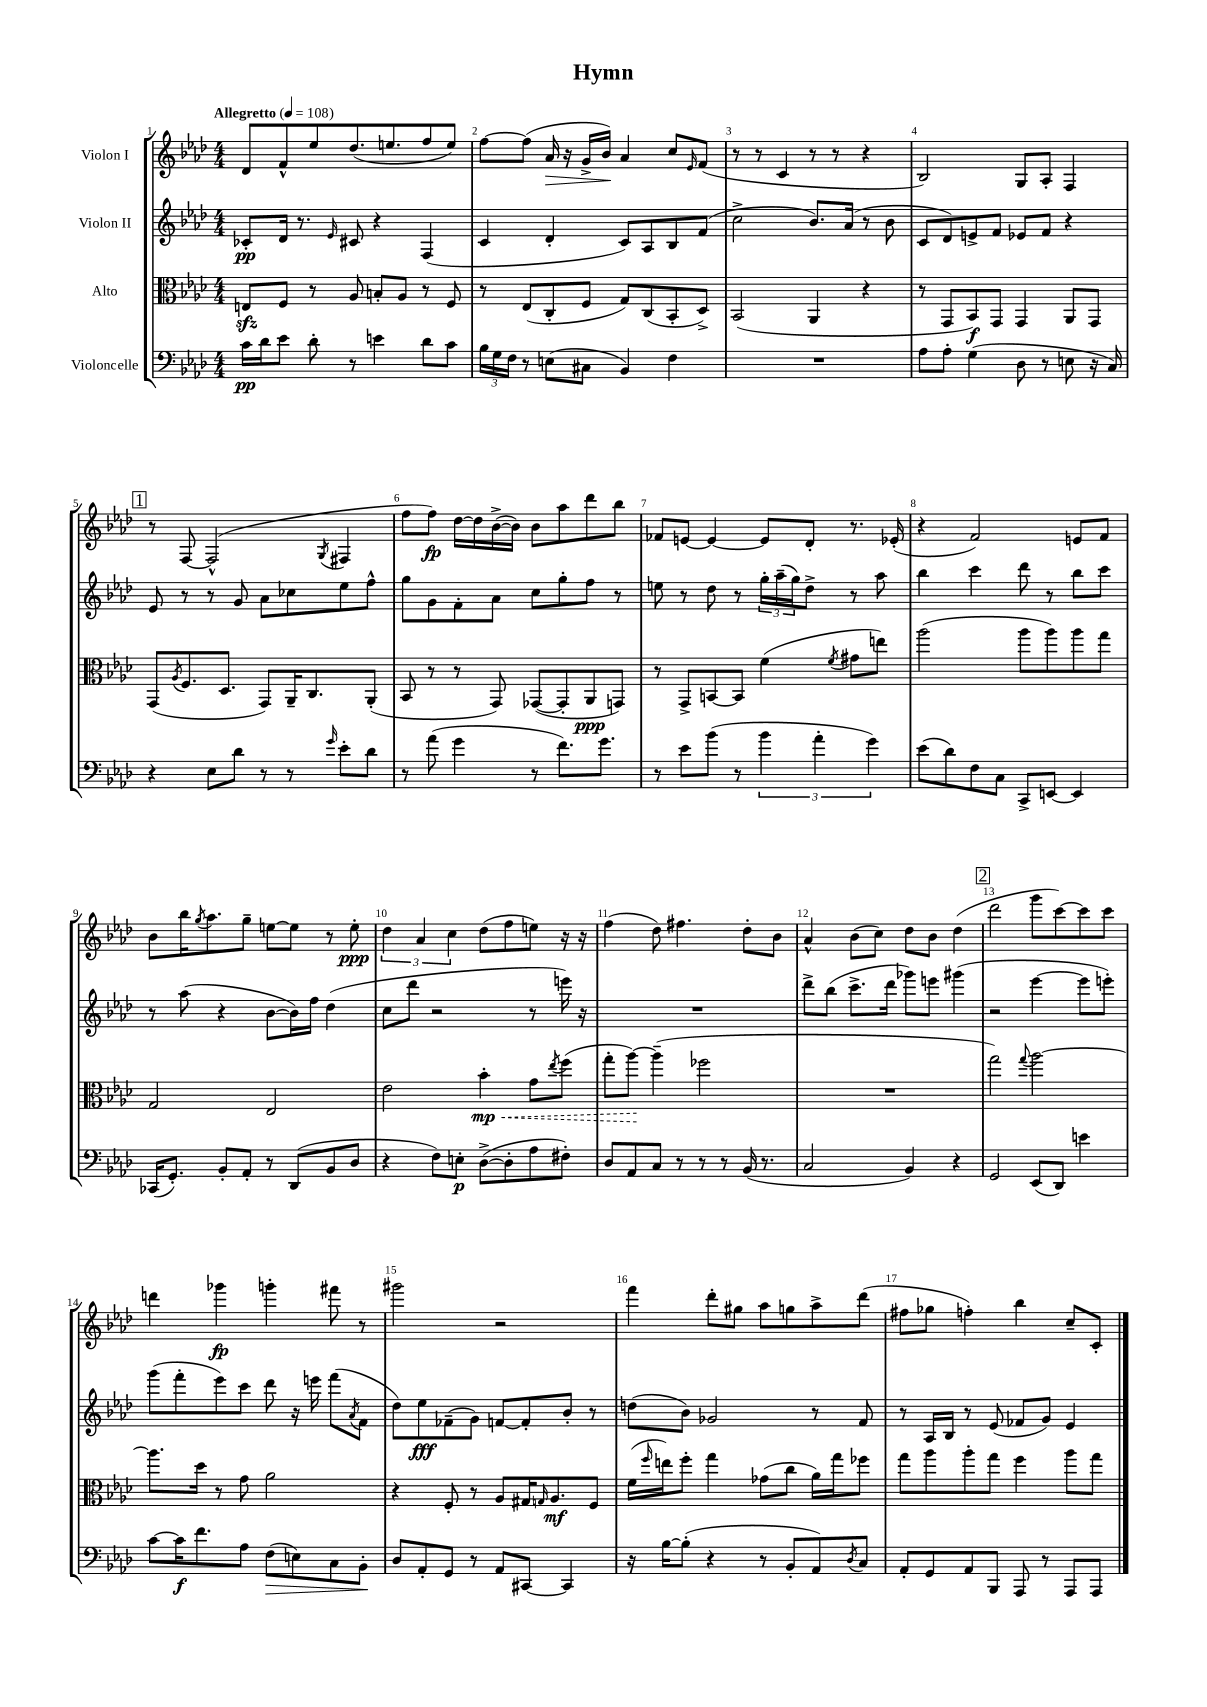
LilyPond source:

\header { title = "Hymn" }
<<
\new StaffGroup <<
\new Staff = "s0" \with { instrumentName = "Violon I" } {
    \clef treble \key aes \major \numericTimeSignature \time 4/4 \tempo "Allegretto" 4 = 108
    des'8 f'8-^ ees''8 des''8.( e''8. f''8 e''8) |
    f''8~ f''8( aes'16\> r16 g'16-> bes'16\!) aes'4 c''8 \grace { ees'16 } f'8( |
    r8 r8 c'4 r8 r8 r4 |
    bes2) g8 aes8-. f4 |
    \mark \markup { \box "1" } r8 f8~ f2-^( \acciaccatura { g8 } fis4 |
    f''8 f''8\fp) des''16~ des''16 bes'16~->( bes'16) bes'8 aes''8 des'''8 bes''8 |
    fes'8 e'8~ e'4~ e'8 des'8-. r8. ees'16-.( |
    r4 f'2) e'8 f'8 |
    bes'8 bes''16 \acciaccatura { g''8 } aes''8. g''8-- e''8~ e''8 r8 e''8-.\ppp |
    \tuplet 3/2 { des''4 aes'4 c''4 } des''8( f''8 e''8) r16 r16 |
    f''4( des''8) fis''4. des''8-. bes'8 |
    aes'4-^ bes'8( c''8) des''8 bes'8 des''4( |
    \mark \markup { \box "2" } des'''2 g'''8 c'''8~) c'''8 c'''8 |
    d'''4 ges'''4\fp g'''4-. fis'''8 r8 |
    gis'''2 r2 |
    f'''4 des'''8-. gis''8 aes''8 g''8 aes''8-> des'''8( |
    fis''8 ges''8 f''4-.) bes''4 c''8-- c'8-. \bar "|." |
}
\new Staff = "s1" \with { instrumentName = "Violon II" } {
    \clef treble \key aes \major \numericTimeSignature \time 4/4
    ces'8-.\pp des'16 r8. \grace { ees'16 } cis'8 r4 f4( |
    c'4 des'4-. c'8) aes8 bes8 f'8( |
    c''2-> bes'8.) aes'16( r8 bes'8 |
    c'8 des'8) e'8-> f'8 ees'8 f'8 r4 |
    \mark \markup { \box "1" } ees'8 r8 r8 g'8 aes'8 ces''8 ees''8 f''8-^ |
    g''8 g'8 f'8-. aes'8 c''8 g''8-. f''8 r8 |
    e''8 r8 des''8 r8 \tuplet 3/2 { g''16-. aes''16--( g''16) } des''8-> r8 aes''8 |
    bes''4 c'''4 des'''8 r8 bes''8 c'''8 |
    r8 aes''8( r4 bes'8~ bes'16) f''16 des''4( |
    c''8 des'''8 r2 r8 e'''16) r16 |
    R1 |
    des'''8-> bes''8( c'''8.-> des'''16 ges'''8) e'''8 gis'''4( |
    \mark \markup { \box "2" } r2 ees'''4~ ees'''8 e'''8-.) |
    g'''8( f'''8-. ees'''8) c'''8 des'''8 r16 e'''16 f'''8( \acciaccatura { aes'8 } f'8 |
    des''8) ees''8\fff fes'8--( g'8) f'8~ f'8-. bes'8-. r8 |
    d''8( bes'8) ges'2 r8 f'8 |
    r8 aes16 bes16 r8 ees'8( fes'8 g'8) ees'4 \bar "|." |
}
\new Staff = "s2" \with { instrumentName = "Alto" } {
    \clef alto \key aes \major \numericTimeSignature \time 4/4
    e8\sfz f8 r8 aes8 b8-. aes8 r8 f8 |
    r8 ees8( c8-. f8 g8) c8( bes,8-. des8->) |
    bes,2( aes,4 r4 |
    r8 g,8 bes,8\f) g,8 g,4 aes,8 g,8 |
    \mark \markup { \box "1" } g,8( \acciaccatura { aes8 } f8. des8. g,8) aes,16-- c8. aes,8-.( |
    bes,8 r8 r8 g,8) ges,8~( ges,8-. aes,8\ppp g,8) |
    r8 g,8-> b,8~ b,8 f'4( \acciaccatura { f'8 } gis'8 e''8) |
    aes''2( aes''8 aes''8) aes''8 g''8 |
    g2 ees2 |
    ees'2 \once \override Hairpin.style = #'dashed-line bes'4-.\mp\< g'8 \acciaccatura { ees''8 } f''8( |
    g''8-. aes''8~\!) aes''4--( fes''2 |
    R1 |
    \mark \markup { \box "2" } g''2) \appoggiatura { g''8 } aes''2~ |
    aes''8. des''16 r8 g'8 aes'2 |
    r4 f8-. r8 aes8 gis16 \grace { g16 } aes8.\mf f8 |
    f'16( \grace { f''16 } e''16) f''8-. g''4 ges'8( c''8 aes'16) g''16 fes''8 |
    g''8 aes''8 aes''8-. g''8 f''4 aes''8 g''8 \bar "|." |
}
\new Staff = "s3" \with { instrumentName = "Violoncelle" } {
    \clef bass \key aes \major \numericTimeSignature \time 4/4
    c'16\pp des'16 ees'8 des'8-. r8 e'4 des'8 c'8 |
    \tuplet 3/2 { bes16 g16 f16 } r8 e8( cis8 bes,4) f4 |
    R1 |
    aes8 aes8-. g4( des8 r8 e8 r16 c16) |
    \mark \markup { \box "1" } r4 ees8 des'8 r8 r8 \grace { g'16 } ees'8-. des'8 |
    r8 aes'8( g'4 r8 f'8.) g'8. |
    r8 ees'8 bes'8( r8 \tuplet 3/2 { bes'4 aes'4-. g'4) } |
    ees'8( des'8) f8 c8 c,8-> e,8~ e,4 |
    ces,16( g,8.-.) bes,8-. aes,8-. r8 des,8( bes,8 des8 |
    r4 f8) e8-.\p des8~->( des8-. aes8 fis8-.) |
    des8 aes,8 c8 r8 r8 r8 bes,16( r8. |
    c2 bes,4) r4 |
    \mark \markup { \box "2" } g,2 ees,8( des,8) e'4 |
    c'8~ c'16\f f'8. aes8 f8\>( e8) c8 bes,8-.\! |
    des8 aes,8-. g,8 r8 aes,8 cis,8~ cis,4 |
    r16 bes16~ bes8-.( r4 r8 bes,8-. aes,8) \acciaccatura { des8 } c8 |
    aes,8-. g,8 aes,8 bes,,8 aes,,8 r8 aes,,8 aes,,8 \bar "|." |
}
>>
>>
\layout { \context { \Score \override BarNumber.break-visibility = ##(#f #t #t) barNumberVisibility = #all-bar-numbers-visible } }
